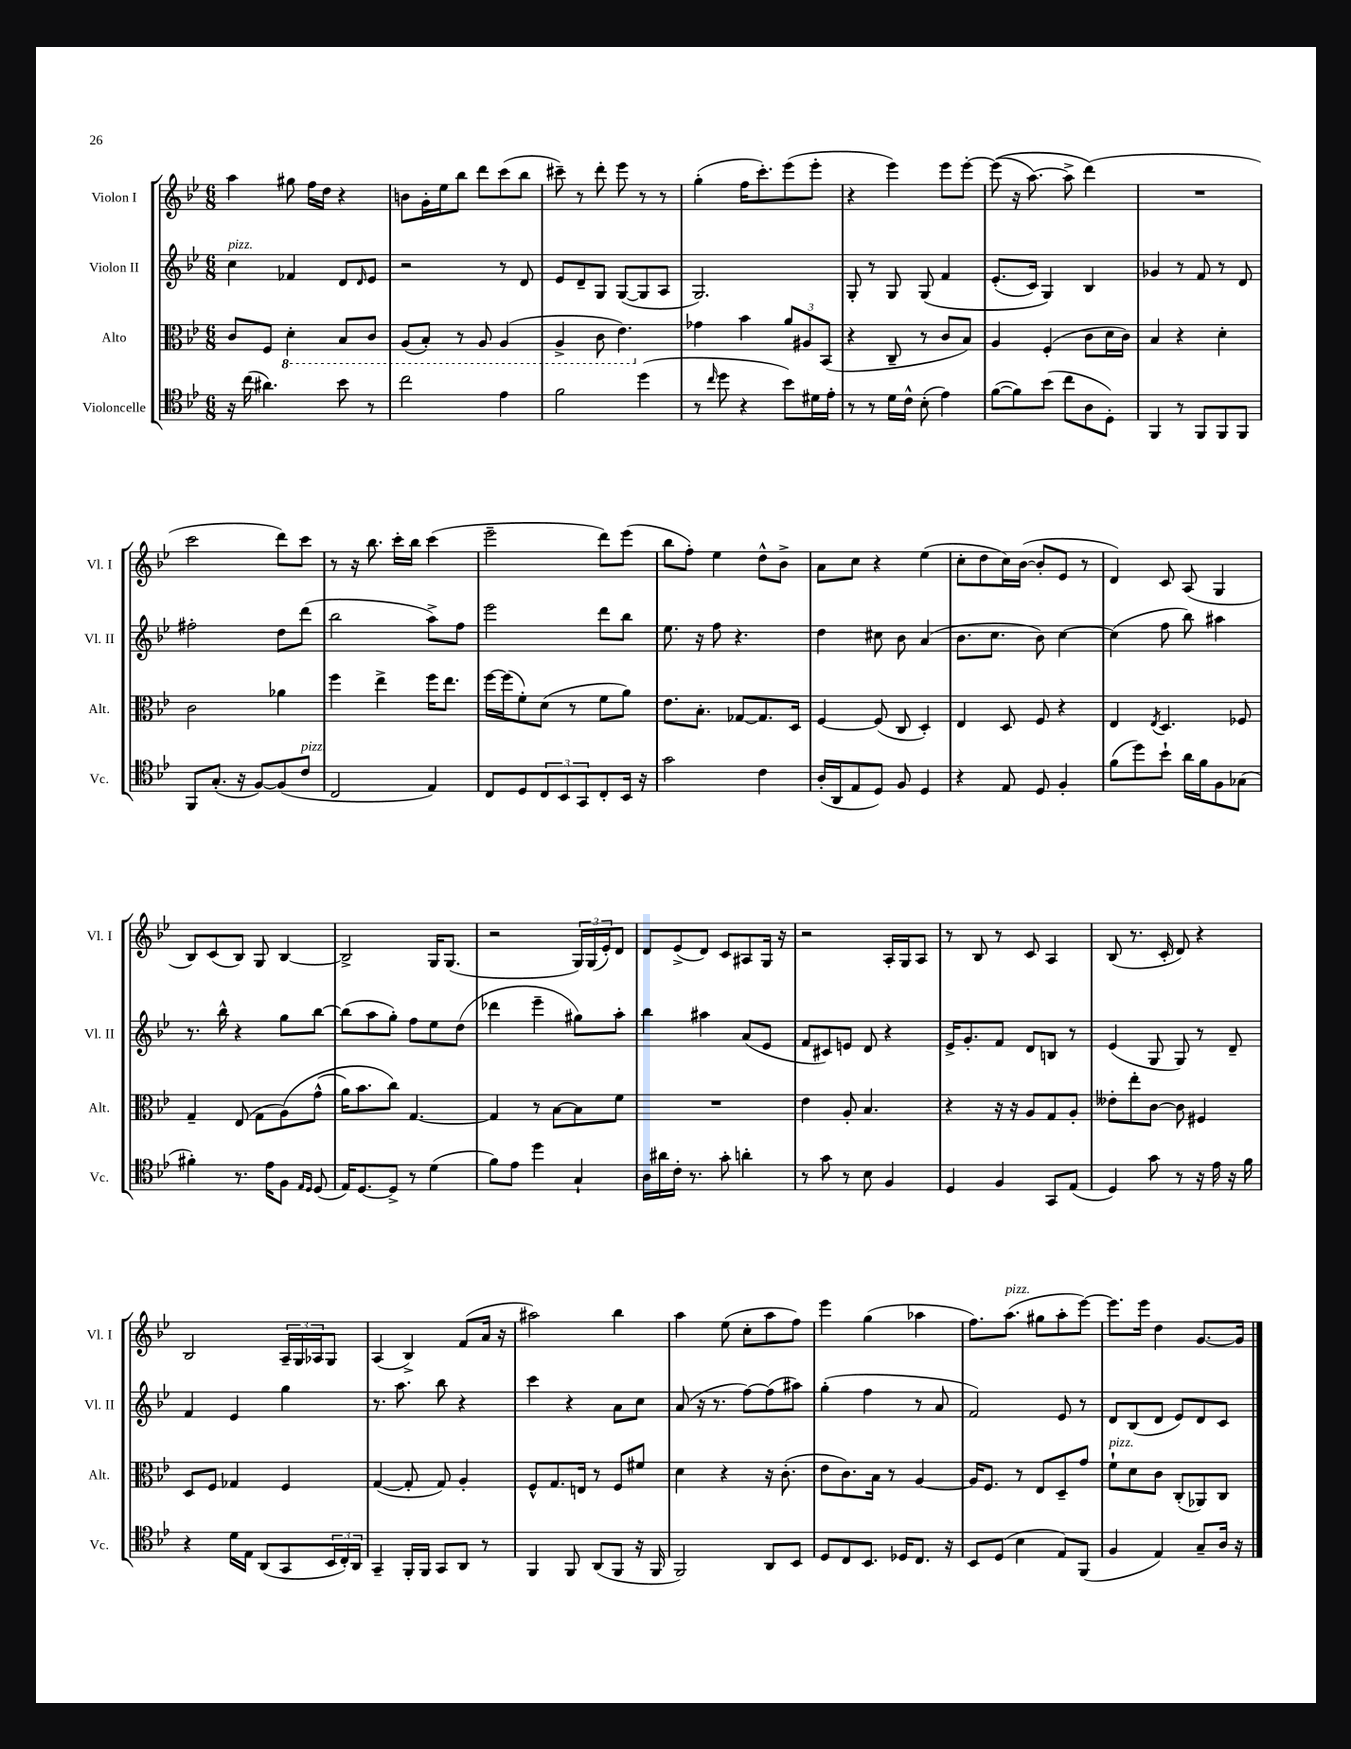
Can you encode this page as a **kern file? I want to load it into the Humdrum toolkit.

**kern	**kern	**kern	**kern
*part4	*part3	*part2	*part1
*staff4	*staff3	*staff2	*staff1
*I"Violoncelle	*I"Alto	*I"Violon II	*I"Violon I
*I'Vc.	*I'Alt.	*I'Vl. II	*I'Vl. I
*clefC4	*clefC3	*clefG2	*clefG2
*k[b-e-]	*k[b-e-]	*k[b-e-]	*k[b-e-]
*M6/8	*M6/8	*M6/8	*M6/8
=1	=1	=1	=1
!	!	!LO:TX:a:i:t=pizz.	!
16r	8c/L	4cc\	4aa\
(16cc\	.	.	.
4.a#X\)	8F/J	.	.
*	*8ba	*	*
.	4D'\	4f-X/	8gg#X\
.	.	.	16ff\LL
.	.	.	16dd\JJ
8b-\	8BB-/L	8d/L	4r
.	.	16qqd/	.
8r	8C/J	8e-/J	.
=2	=2	=2	=2
2cc\	(8AA/L	2r	8bn\L
.	8BB-'/J)	.	16g'\L
.	.	.	16ee-\J
.	8r	.	8bb-\J
.	8AA/	.	8ddd\L
4e-\	(4AA/	8r	(8ccc\
.	.	8d/	8bb-\J
=3	=3	=3	=3
2f\	4AA^/	8e-/L	8ccc#X~\)
.	.	8d~/	8r
.	8C\	8G/J	8ddd'\
.	4.E-\)	([8G/L	8eee-\
(4dd\	.	8G/]	8r
.	.	8A/J	8r
=4	=4	=4	=4
*	*X8ba	*	*
8r	4g-X\	2.G/)	(4gg'\
16qqcc/	.	.	.
8dd\	.	.	.
4r	4b-\	.	16ff\KL
.	.	.	8.ccc'\)
8b-\L)	12a/L	.	(8eee-\
.	12A#X/	.	.
16d#X\L	.	.	8eee-'\J
.	(12BB-/J	.	.
16e-'\JJ	.	.	.
=5	=5	=5	=5
8r	4r	8G'/	4r
8r	.	8r	.
16d\LL	8C~/	8G/	4eee-\)
16c^^\JJ	.	.	.
(8B-'\	8r	(8G/	.
4e-\)	8c/L	4f/	8eee-\L
.	8B-/J)	.	[8eee-'\J
=6	=6	=6	=6
([8f\L	4A/	(8.e-'/L	((8eee-\]
8f\])	.	.	16r
.	.	16c/Jk)	[8.aa\)
(8b-\J	(4F'/	4G/)	.
8cc\L	.	.	8aa^\]
8A\	8c\L	4B-/	(4ddd\)
8D'\J)	16d\L	.	.
.	16c\JJ)	.	.
=7	=7	=7	=7
4FF/	4B-/	4g-X/	2.r
8r	4r	8r	.
8FF/L	.	8f/	.
8FF/	4d'\	8r	.
8FF/J	.	8d/	.
!!LO:LB:g=z
=8	=8	=8	=8
8FF/L	2c\	2ff#X'\	2ccc\
(8.G'/J	.	.	.
16r	.	.	.
[8F/L)	.	.	.
(8F/]	4a-X\	8dd\L	8ddd\L)
!LO:TX:a:i:t=pizz.	!	!	!
8c/J	.	(8ddd\J	8ccc\J
=9	=9	=9	=9
2C/	4ff\	2bb-\	8r
.	.	.	16r
.	.	.	8.bb-\
.	4ee-^\	.	.
.	.	.	16ccc'\LL
.	.	.	16bb-\JJ
4E-/)	16ff\KL	8aa^\L)	(4ccc\
.	8.ee-\J	.	.
.	.	8ff\J	.
=10	=10	=10	=10
8C/L	[16ff\LL	2eee-\	2eee-~\
.	(16ff\J]	.	.
8D/	8f'\)	.	.
12C/	(8d\J	.	.
12BB-/	.	.	.
.	8r	.	.
12GG/	.	.	.
8C'/	8f\L	8ddd\L	8ddd\L)
16BB-/Jk	8a\J)	8bb-\J	(8eee-\J
16r	.	.	.
=11	=11	=11	=11
2g\	8.e-\L	8.ee-\	8bb-\L
.	.	.	8ff'\J)
.	8.B-'\J	16r	.
.	.	8ff\	4ee-\
.	[8G-X/L	4.r	.
4c\	8.G-/]	.	8dd^^\L
.	.	.	8b-^\J
.	16D/Jk	.	.
=12	=12	=12	=12
(16A'/LL	[4F/	4dd\	8a\L
16AA/J	.	.	.
8E-/	.	.	8cc\J
8D/J)	(8F/]	8cc#X\	4r
8F/	8C/	8b-\	.
4D/	4D'/)	(4a/	(4ee-\
=13	=13	=13	=13
4r	4E-/	8.b-\L	8cc'\L
.	.	.	8dd\
.	.	8.cc\J	.
8E-/	8D/	.	16cc\L)
.	.	.	([16b-\JJ
8D/	8F/	8b-\)	8b-'/L]
4F'/	4r	[4cc\	8e-/J
.	.	.	8r
=14	=14	=14	=14
(8f\L	4E-/	(4cc\]	4d/)
8dd\)	.	.	.
.	8qE-/	.	.
8b-`\J	4.D/	8ff\	8c/
16a\LL	.	8bb-\)	(8A/
16f\J	.	.	.
8F\	.	4aa#X\	4G/
(8G-X\J	8F-X/	.	.
!!LO:LB:g=z
=15	=15	=15	=15
4f#X'\)	4G~/	8.r	8B-/L)
.	.	.	(8c/
.	.	16bb-^^\	.
8.r	(8E-/	4r	8B-/J)
.	8G\L	.	8G/
16e-\KL	.	.	.
8F\J	(8A\)	8gg\L	[4B-/
16qqE-/LL	.	.	.
16qqD/JJ	.	.	.
(8D/	(8g^^\J	[8bb-\J	.
=16	=16	=16	=16
16E-/KL)	16a\KL)	(8bb-\L]	2B-^/]
[8.D/	8.b-\	.	.
.	.	8aa\	.
8D^/J]	8cc\J)	8gg'\J)	.
8r	[4.G/	8ff\L	.
(4d\	.	8ee-\	16G/KL
.	.	.	(8.G/J
.	.	(8dd\J	.
=17	=17	=17	=17
8f\L)	4G/]	4ddd-X\	2r
8e-\J	.	.	.
4dd\	8r	4eee-~\	.
.	[8B-\L	.	.
4G`/	8B-\]	8gg#X\L)	24G/LL)
.	.	.	(24G/
.	.	.	24e-'/J)
.	8f\J	8aa'\J	8d/J
=18	=18	=18	=18
16A\LL	2.r	4bb-\	8d/L
16a#X\	.	.	.
16c'\JJ	.	.	(8e-^/
8.r	.	.	.
.	.	4aa#X\	8d/J)
8g'\	.	.	8c/L
4an'\	.	(8a/L	8A#X/
.	.	8e-/J	16G/Jk
.	.	.	16r
=19	=19	=19	=19
8r	4e-\	8f/L	2r
8g\	.	8c#X/)	.
8r	8A'/	8en/J	.
8B-\	4.B-/	8d/	.
4F/	.	4r	16A'/LL
.	.	.	16G/J
.	.	.	8A/J
=20	=20	=20	=20
4D/	4r	16e-^/KL	8r
.	.	8.g'/	.
.	.	.	8B-/
4F/	16r	8f/J	8r
.	16r	.	.
.	8A/L	8d/L	8c/
8GG/L	8G/	8Bn/J	4A/
(8E-/J	8A'/J	8r	.
=21	=21	=21	=21
4D/)	8e--X'\L	(4e-/	(8B-/
.	8ee-'\	.	8.r
8g\	[8c\J	8G/	.
.	.	.	16c'/
8r	8c\]	8G/)	8d/)
16r	4F#X/	8r	4r
16e-\	.	.	.
16r	.	8d~/	.
16f\	.	.	.
!!LO:LB:g=z
=22	=22	=22	=22
4r	8D/L	4f/	2B-/
.	8F/J	.	.
16d\LL	4G-X/	4e-/	.
16E-\JJ	.	.	.
(8AA/L	.	.	.
8GG/	4F/	4gg\	24A~/LL
.	.	.	24G/
.	.	.	24A-X/J
24BB-/L	.	.	8G/J
24C'/)	.	.	.
24AA/JJ	.	.	.
=23	=23	=23	=23
4GG~/	([4G/	8.r	(4A/
.	.	8.aa\	.
16FF'/LL	8G'/]	.	4B-^/)
16FF/JJ	.	.	.
8GG/L	8G/)	8bb-\	.
8AA/J	4A'/	4r	(8f/L
8r	.	.	16a/Jk
.	.	.	16r
=24	=24	=24	=24
4FF/	8F^^/L	4ccc\	2aa#X\)
.	8.G/	.	.
8FF/	.	4r	.
.	16En/Jk	.	.
(8AA/L	8r	.	.
8FF/J	8F/L	8a\L	4bb-\
16r	8f#X/J	8cc\J	.
16FF/	.	.	.
=25	=25	=25	=25
2FF/)	4d\	(8a/	4aa\
.	.	16r	.
.	.	8.r	.
.	4r	.	(8ee-\
.	.	[8ff\L)	8cc'\L
8AA/L	16r	(8ff\]	8aa\
.	(8.c'\	.	.
8BB-/J	.	8aa#X\J)	8ff\J)
=26	=26	=26	=26
8D/L	8e-\L	(4gg'\	4eee-\
8C/	8.c\)	.	.
8.BB-/J	.	4ff\	(4gg\
.	16B-\Jk	.	.
.	8r	.	.
16D-X/KL	.	.	.
8.C/J	[4A/	8r	4aa-X\
.	.	8a/	.
16r	.	.	.
=27	=27	=27	=27
8BB-/L	16A/KL]	2f/)	8.ff\L)
.	8.F/J	.	.
(8D/J	.	.	.
!	!	!	!LO:TX:a:i:t=pizz.
.	.	.	(8.aa\J
4B-\	8r	.	.
.	8E-/L	.	8gg#X\L
8E-/L)	8D~/	8e-/	8aa'\
(8FF/J	8g/J	8r	[8eee-\J)
=28	=28	=28	=28
!	!LO:TX:a:i:t=pizz.	!	!
4F/	8f`\L	8d/L	8.eee-\L]
.	8d\	(8B-/	.
.	.	.	16eee-\Jk
4E-/)	8c\J	8d/J	4dd\
.	(8C'/L	8e-/L)	.
8G~/L	8AA-X/)	8d/	[8.g/L
16A/Jk	8C/J	8c/J	.
16r	.	.	16g/Jk]
==	==	==	==
*-	*-	*-	*-
